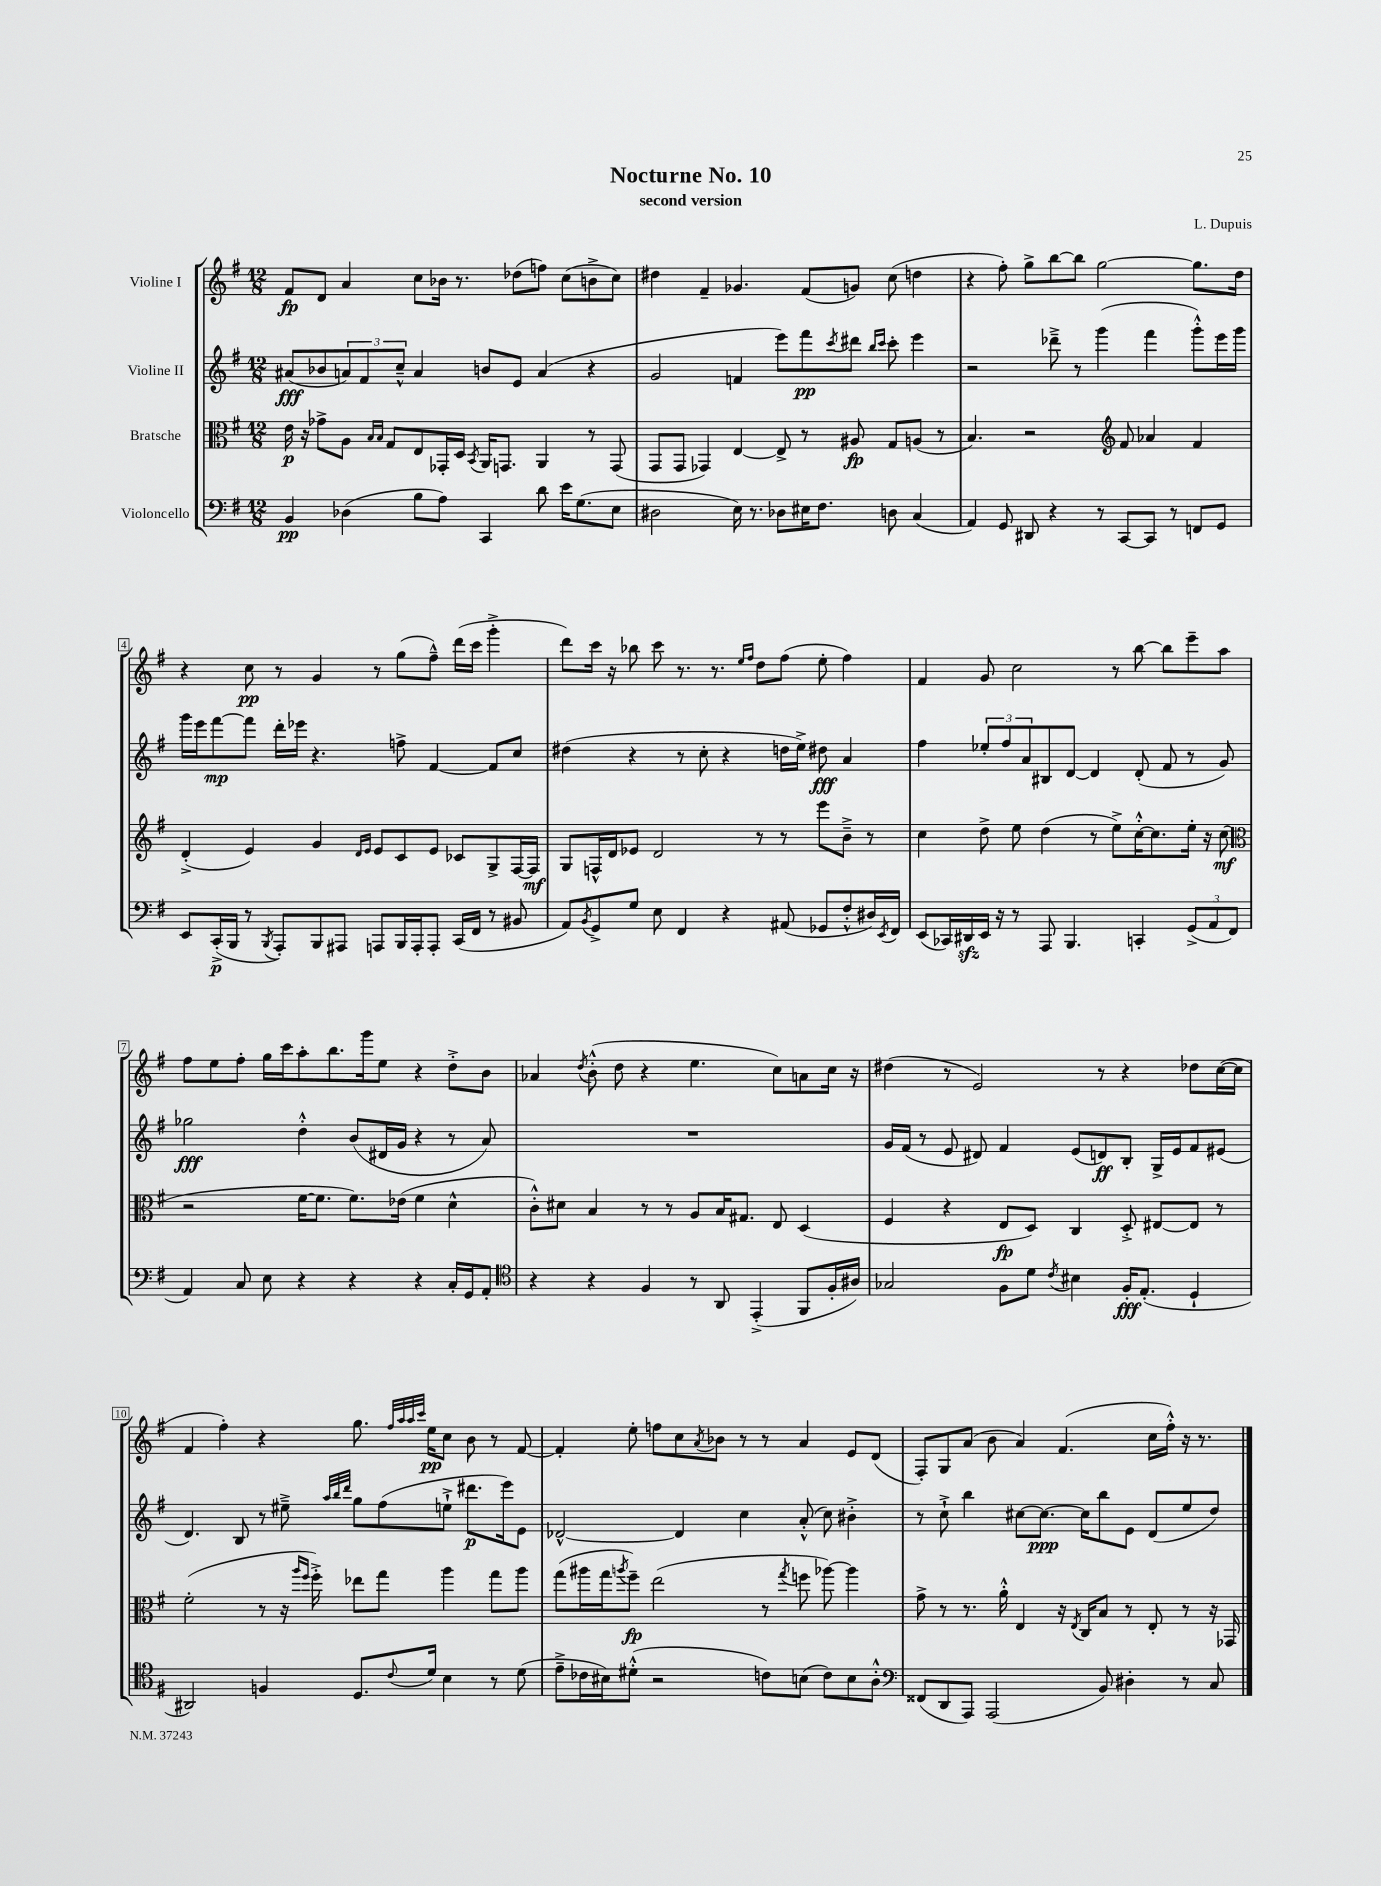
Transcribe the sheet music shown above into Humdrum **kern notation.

**kern	**kern	**kern	**kern
*staff4	*staff3	*staff2	*staff1
*clefF4	*clefC3	*clefG2	*clefG2
*k[f#]	*k[f#]	*k[f#]	*k[f#]
*M12/8	*M12/8	*M12/8	*M12/8
4BB/	16e\	(8a#/L	8f#/L
.	16r	.	.
.	8g-^\L	8b-/	8d/J
(4D-\	8A\J	12a/)	4a/
.	.	12f#/	.
.	16qqB/LL	.	.
.	16qqB/JJ	.	.
.	8G/L	.	.
.	.	12cc~^^/J	.
8B\L	8E/	4a/	8cc\L
8A\J)	16GG-'/L	.	16b-\Jk
.	16D/JJ	.	8.r
.	8qBB/	.	.
4CC/	16AA/LK	8b/L	.
.	8.GG/J	.	.
.	.	8e/J	(8dd-\L
8d\	4AA/	(4a/	8ff\J)
16e\LK	.	.	(8cc\L
(8.G\	.	.	.
.	8r	4r	8b^\
8E\J	(8GG/	.	8cc\J)
=	=	=	=
2D#\	8GG/L	2g/	4dd#\
.	8GG/J	.	.
.	4GG-/)	.	4f#~/
16E\)	[4E/	4f/	4.g-/
8.r	.	.	.
8D-\L	8E^/]	8eee\L)	.
16E#\K	8r	8fff#\	(8f#/L
8.F#\J	.	.	.
.	.	8qccc/	.
.	8A#/	8ddd#\J	8g/J)
.	.	16qqbb/LL	.
.	.	16qqccc/JJ	.
8D\	8G/L	8ccc'\	(8cc\
(4C/	(8A/J	4eee\	4dd\
.	8r	.	.
=	=	=	=
4AA/)	4.B/)	2r	4r
8GG/	.	.	8ff#'\)
8DD#/	2r	.	8gg^\L
4r	.	8ddd-~^\	[8bb\
.	.	8r	8bb\]J
8r	.	(4ggg\	[2gg\
*	*clefG2	*	*
[8CC/L	8f#/	.	.
8CC/]J	4a-/	4fff#\	.
8r	.	.	.
8FF/L	4f#/	8ggg'^^\L)	8.gg\]L
8GG/J	.	16eee\L	.
.	.	16ggg\JJ	16dd\Jk
=	=	=	=
8EE/L	(4d'^/	16ggg\LL	4r
.	.	16eee\J	.
(16CC'^/L	.	[8fff#\	.
16BBB/JJ	.	.	.
8r	4e/)	8fff#\]J	8cc\
8qBBB/	.	.	.
8AAA'/L)	.	16ddd'\LL	8r
.	.	16eee-\JJ	.
8BBB/	4g/	4.r	4g/
8AAA#/J	.	.	.
.	16qqd/LL	.	.
.	16qqe/JJ	.	.
8AAA/L	8e/L	.	8r
16BBB/L	8c/	8ff^\	(8gg\L
16AAA'/J	.	.	.
8AAA'/J	8e/J	[4f#/	8ff#~^^\J)
(16CC/LL	8c-/L	.	(16ddd\LL
16FF#/JJ	.	.	16ccc\JJ
8r	8G^/	8f#/]L	4ggg'^\
8BB#/	[16F#/L	8cc/J	.
.	16F#/]JJ	.	.
=	=	=	=
8AA/L)	8G/L	(4dd#\	8ddd\L)
8qBB/	.	.	.
8GG^/	16F^^/L	.	16ccc\Jk
.	16d/J	.	16r
8G/J	8e-/J	4r	8bb-\
8E\	2d/	.	8ccc\
4FF#/	.	8r	8.r
.	.	8cc'\	.
.	.	.	8.r
4r	.	4r	.
.	.	.	16qqee/LL
.	.	.	16qqff#/JJ
.	8r	.	8dd\L
(8AA#/	8r	16dd\LL	(8ff#\J
.	.	16ee^\JJ)	.
8GG-/L	8eee\L	8dd#\	8ee'\
8F#'^^/	8b~^\J	4a/	4ff#\)
16D#/L)	8r	.	.
8qEE/	.	.	.
16FF#/JJ	.	.	.
=	=	=	=
(8EE/L	4cc\	4ff#\	4f#/
16CC-/L)	.	.	.
16DD#/	.	.	.
16EE/JJ	8dd^\	12ee-'/L	8g/
16r	.	.	.
.	.	12ff#/	.
8r	8ee\	.	2cc\
.	.	12a/	.
8AAA/	(4dd\	8B#/	.
4.BBB/	.	[8d/J	.
.	8r	4d/]	.
.	8ee^\L)	.	8r
4CC'/	[16cc'^^\K	(8d'/	[8bb\
.	8.cc\]	.	.
.	.	8f#/	8bb\]L
(12GG^/L	16ee'\Jk	8r	8eee~\
.	16r	.	.
12AA/	.	.	.
.	(8cc\	8g/)	8aa\J
12FF#/J	.	.	.
=	=	=	=
*	*clefC3	*	*
4AA/)	2r	2gg-\	8ff#\L
.	.	.	8ee\
8C/	.	.	8ff#'\J
8E\	.	.	16gg\LL
.	.	.	16ccc\J
4r	[16f#\LK	4dd'^^\	8aa'\
.	8.f#\]J	.	.
.	.	.	8.bb\
4r	8.f#\L)	(8b/L	.
.	.	.	16ggg\k
.	.	16d#/L	8ee\J
.	(16e-\Jk	16g/JJ	.
4r	4f#\	4r	4r
16C'/LL	4d^^\	8r	8dd'^\L
16GG/J	.	.	.
8AA'/J	.	8a/)	8b\J
=	=	=	=
*clefC4	*	*	*
4r	8c'^^\L)	1.r	4a-/
.	8d#\J	.	.
.	.	.	8qdd/
4r	4B/	.	(8b'^^\
.	.	.	8dd\
4F#/	8r	.	4r
.	8r	.	.
8r	8A/L	.	4.ee\
8AA/	16B/K	.	.
.	8.G#/J	.	.
(4EE'^/	.	.	.
.	8E/	.	8cc\L)
8FF#/L	(4D/	.	8a\
16F#'/L	.	.	16cc\Jk
16A#/JJ)	.	.	16r
=	=	=	=
2G-/	4F#/	16g/LL	(4dd#\
.	.	(16f#/JJ	.
.	.	8r	.
.	4r	8e/	8r
.	.	8d#/)	2e/)
8F#\L	8E/L	4f#/	.
8d\J	8D/J)	.	.
8qc/	.	.	.
4B#\	4C/	(8e/L	.
.	.	8d/)	8r
16F#'/LK	8D'^/	8B'/J	4r
(8.E'/J	.	.	.
.	[8E#/L	16G^/LL	.
.	.	16e/J	.
4D`/	8E#/]J	8f#/	8dd-\L
.	8r	(8e#/J	([16cc\L
.	.	.	16cc\]JJ
=	=	=	=
2AA#/)	(2f#'\	4.d/)	4f#/
.	.	.	4ff#'\)
.	.	8B/	.
4F/	8r	8r	4r
.	16r	8ee#~^\	.
.	16qqaa/LL	.	.
.	16qqff#/JJ	.	.
.	16ff#'^\)	.	.
.	.	32qqaa/LLL	.
.	.	32qqbb/	.
.	.	32qqddd/JJJ	.
8.D/L	8ee-\L	8gg\L	8.gg\
.	8gg\J	(8ff#\	.
.	.	.	32qqff#/LLL
.	.	.	32qqaa/
.	.	.	32qqaa/
8qqc/	.	.	32qqccc/JJJ
16d/Jk	.	.	16ee\LK
4B\	4aa\	8ee`^\J	8cc\J
.	.	8.ddd#\L	8b\
8r	8gg\L	.	8r
.	.	16eee\k)	.
(8d\	8aa\J	8e\J	[8f#/
=	=	=	=
8e~^\L	(8gg\L	[2d-^^/	4f#'/]
16c-\L	16aa#\L	.	.
16B#\J)	16gg\J	.	.
.	8qaa/	.	.
(8d#'^^\J	8ff#~\J)	.	8ee'\
2r	(2ee\	.	8ff\L
.	.	4d-/]	8cc\
.	.	.	8qa/
.	.	.	8b-\J
.	.	4cc\	8r
8c\L)	8r	.	8r
.	8qgg/	.	.
(8B\J	8ff\	(8a'^^/	4a/
8c\L)	[8aa-\)	8cc\)	.
8B\	4aa-\]	4b#'^\	8e/L
8A'^^\J	.	.	(8d/J
=	=	=	=
*clefF4	*	*	*
(8FF##/L	8g^\	8r	8F#'/L)
8DD/	8r	8cc`^\	8G/
8AAA/J)	8.r	4bb\	(8a/J
(2AAA/	.	.	8b\
.	16a'^^\	.	.
.	4E/	[8cc#\L	4a/)
.	.	8.cc#\_J	.
.	16r	.	(4.f#/
.	8qE/	.	.
.	16C/LK	16cc#\]LK	.
8BB/)	8B/J	8bb\	.
4D#'\	8r	8e\J	.
.	8E'/	(8d/L	16cc\LL
.	.	.	16ff#'^^\JJ)
8r	8r	8ee/	16r
.	.	.	8.r
8C/	16r	8dd/J)	.
.	16GG-/	.	.
==	==	==	==
*-	*-	*-	*-
